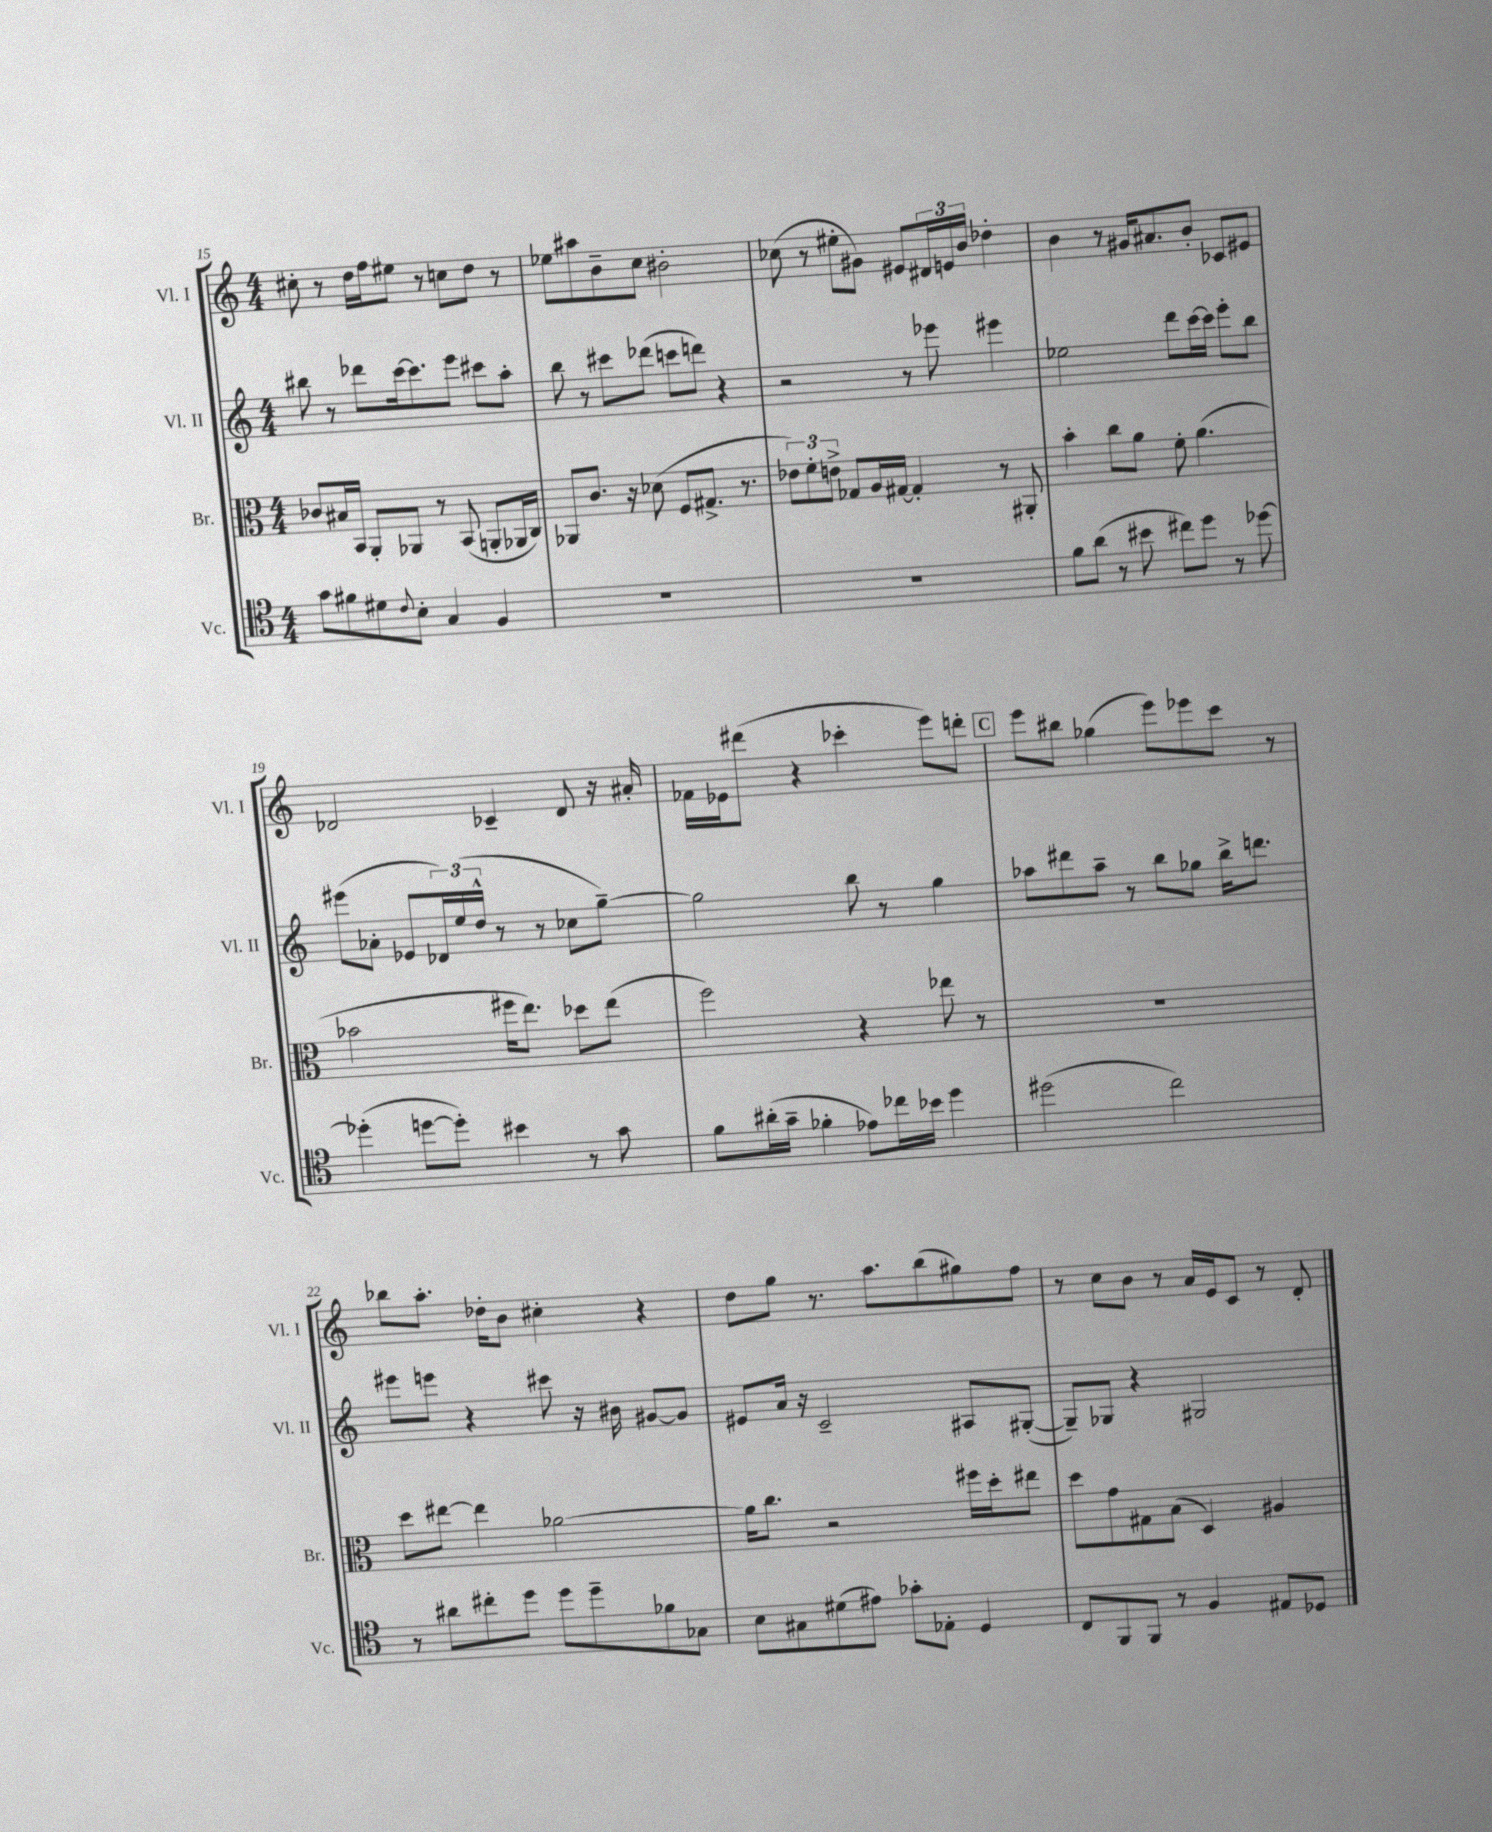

**kern	**kern	**kern	**kern
*part4	*part3	*part2	*part1
*staff4	*staff3	*staff2	*staff1
*I"Vc.	*I"Br.	*I"Vl. II	*I"Vl. I
*I'Vc.	*I'Br.	*I'Vl. II	*I'Vl. I
*clefC4	*clefC3	*clefG2	*clefG2
*k[]	*k[]	*k[]	*k[]
*M4/4	*M4/4	*M4/4	*M4/4
=15	=15	=15	=15
8g\L	8c-X/L	8bb#X\	8cc#X'\
8f#X\	16B#X/L	8r	8r
.	16BB/JJ	.	.
8d#X\	8AA'/L	8ddd-X\L	16dd\LL
.	.	.	16ff\J
8qqc/	.	.	.
8B'\J	8AA-X/J	[16ccc\k	8ee#X\J
.	.	8.ccc\]	.
4G/	8r	.	8r
.	(8BB/	8eee\J	8ccn\L
4F/	8AAn'/L	8ccc#X\L	8dd\J
.	16AA-X/L	8aa'\J	8r
.	16C/JJ)	.	.
=16	=16	=16	=16
1r	8AA-X/L	8bb\	8ee-X\L
.	8.c/J	8r	8aa#X\
.	.	8ccc#X\L	8b~\
.	16r	.	.
.	(8d-X\	(8ddd-X\J	8cc\J
.	8F/L	8cccn\L	2b#X'\
.	8.G#X^/J	8dddn\J)	.
.	.	4r	.
.	8.r	.	.
=17	=17	=17	=17
1r	12e-X\L)	2r	(8cc-X\
.	12f'\	.	.
.	.	.	8r
.	12en^\J	.	.
.	8G-X/L	.	8ee#X'\L
.	16A/L	.	8g#X\J)
.	[16G#X/JJ	.	.
.	4G#'/]	8r	8e#X/L
.	.	8eee-X\	24d#X/L
.	.	.	24en/
.	.	.	24b/JJ
.	8r	4eee#X\	4dd-X'\
.	8AA#X'/	.	.
=18	=18	=18	=18
8f\L	4b'\	2ee-X\	4b\
(8a\J	.	.	.
8r	8cc\L	.	8r
8b#X\	8a\J	.	16g#X/KL
.	.	.	8.a#X/
8cc#X\L)	8f'\	8ddd\L	.
8dd\J	(4.a\	[16ccc\L	8b'/J
.	.	16ccc\JJ]	.
8r	.	8eee'\L	8c-X/L
[8dd-X\	.	8bb\J	8e#X/J
!!LO:LB:g=z
=19	=19	=19	=19
(4dd-X'\]	2b-X\	(8eee#X\L	2d-X/
.	.	8a-X'\J	.
[8ddn\L	.	8e-X/L	.
8dd'\J])	.	24d-X/L)	.
.	.	(24ee/	.
.	.	24dd^^/JJ	.
4b#X\	16ff#X\KL	8r	4c-X~/
.	8.ee\J)	.	.
.	.	8r	.
8r	8dd-X\L	8cc-X\L	8d-/
8g\	(8ee\J	[8gg~\J)	16r
.	.	.	16a#X'/
=20	=20	=20	=20
8f\L	2ff\)	2gg\]	16f-X\LL
.	.	.	16e-X\J
(16a#X'\L	.	.	(8ddd#X\J
16g~\JJ	.	.	.
4f-X'\	.	.	4r
8e-X\L)	4r	8bb\	4ccc-X'\
16cc-X\L	.	8r	.
16b-X\JJ	.	.	.
4dd\	8ee-X\	4gg\	8eee\L)
.	8r	.	8dddn'\J
!!LO:REH:place=s1:t=C
=21	=21	=21	=21
(2dd#X\	1r	8aa-X\L	8eee\L
.	.	8ddd#X\	8bb#X\J
.	.	8aa-~\J	(4gg-X\
.	.	8r	.
2cc\)	.	8bb\L	8eee\L)
.	.	8gg-X\J	8eee-X\
.	.	16bb^\KL	8ccc\J
.	.	8.dddn\J	.
.	.	.	8r
!!LO:LB:g=z
=22	=22	=22	=22
8r	8dd\L	8eee#X\L	8bb-X\L
8a#X\L	[8ee#X\J	8eeen\J	8.aa'\J
8cc#X'\	4ee#\]	4r	.
.	.	.	16dd-X'\KL
8dd\J	.	.	8b\J
8dd\L	[2a-X\	8ccc#X\	4cc#X'\
8dd~\	.	16r	.
.	.	16b#X\	.
8f-X\	.	[8g#X/L	4r
8G-X\J	.	8g#/J]	.
=23	=23	=23	=23
8B\L	16a-\KL]	8e#X/L	8dd\L
.	8.cc\J	.	.
8G#X\	.	16a/Jk	8gg\J
.	.	16r	.
(8d#X\	2r	2c~/	8.r
8e#X\J)	.	.	.
.	.	.	8.aa\L
8g-X'\L	.	.	.
8E-X'\J	.	.	(8bb\
4D/	16ff#X\LL	8A#X/L	8gg#X\)
.	16dd'\J	.	.
.	8ee#X\J	([8G#X'/J	8ff\J
=24	=24	=24	=24
8C/L	8dd\L	8G#~/L])	8r
8FF/	8g\	8G-X/J	8cc\L
8FF/J	8G#X\	4r	8b\J
8r	(8B\J	.	8r
4F/	4D/)	2G#X/	16a/LL
.	.	.	16e/J
.	.	.	8c/J
8E#X/L	4A#X/	.	8r
8D-X/J	.	.	8d'/
==	==	==	==
*-	*-	*-	*-
